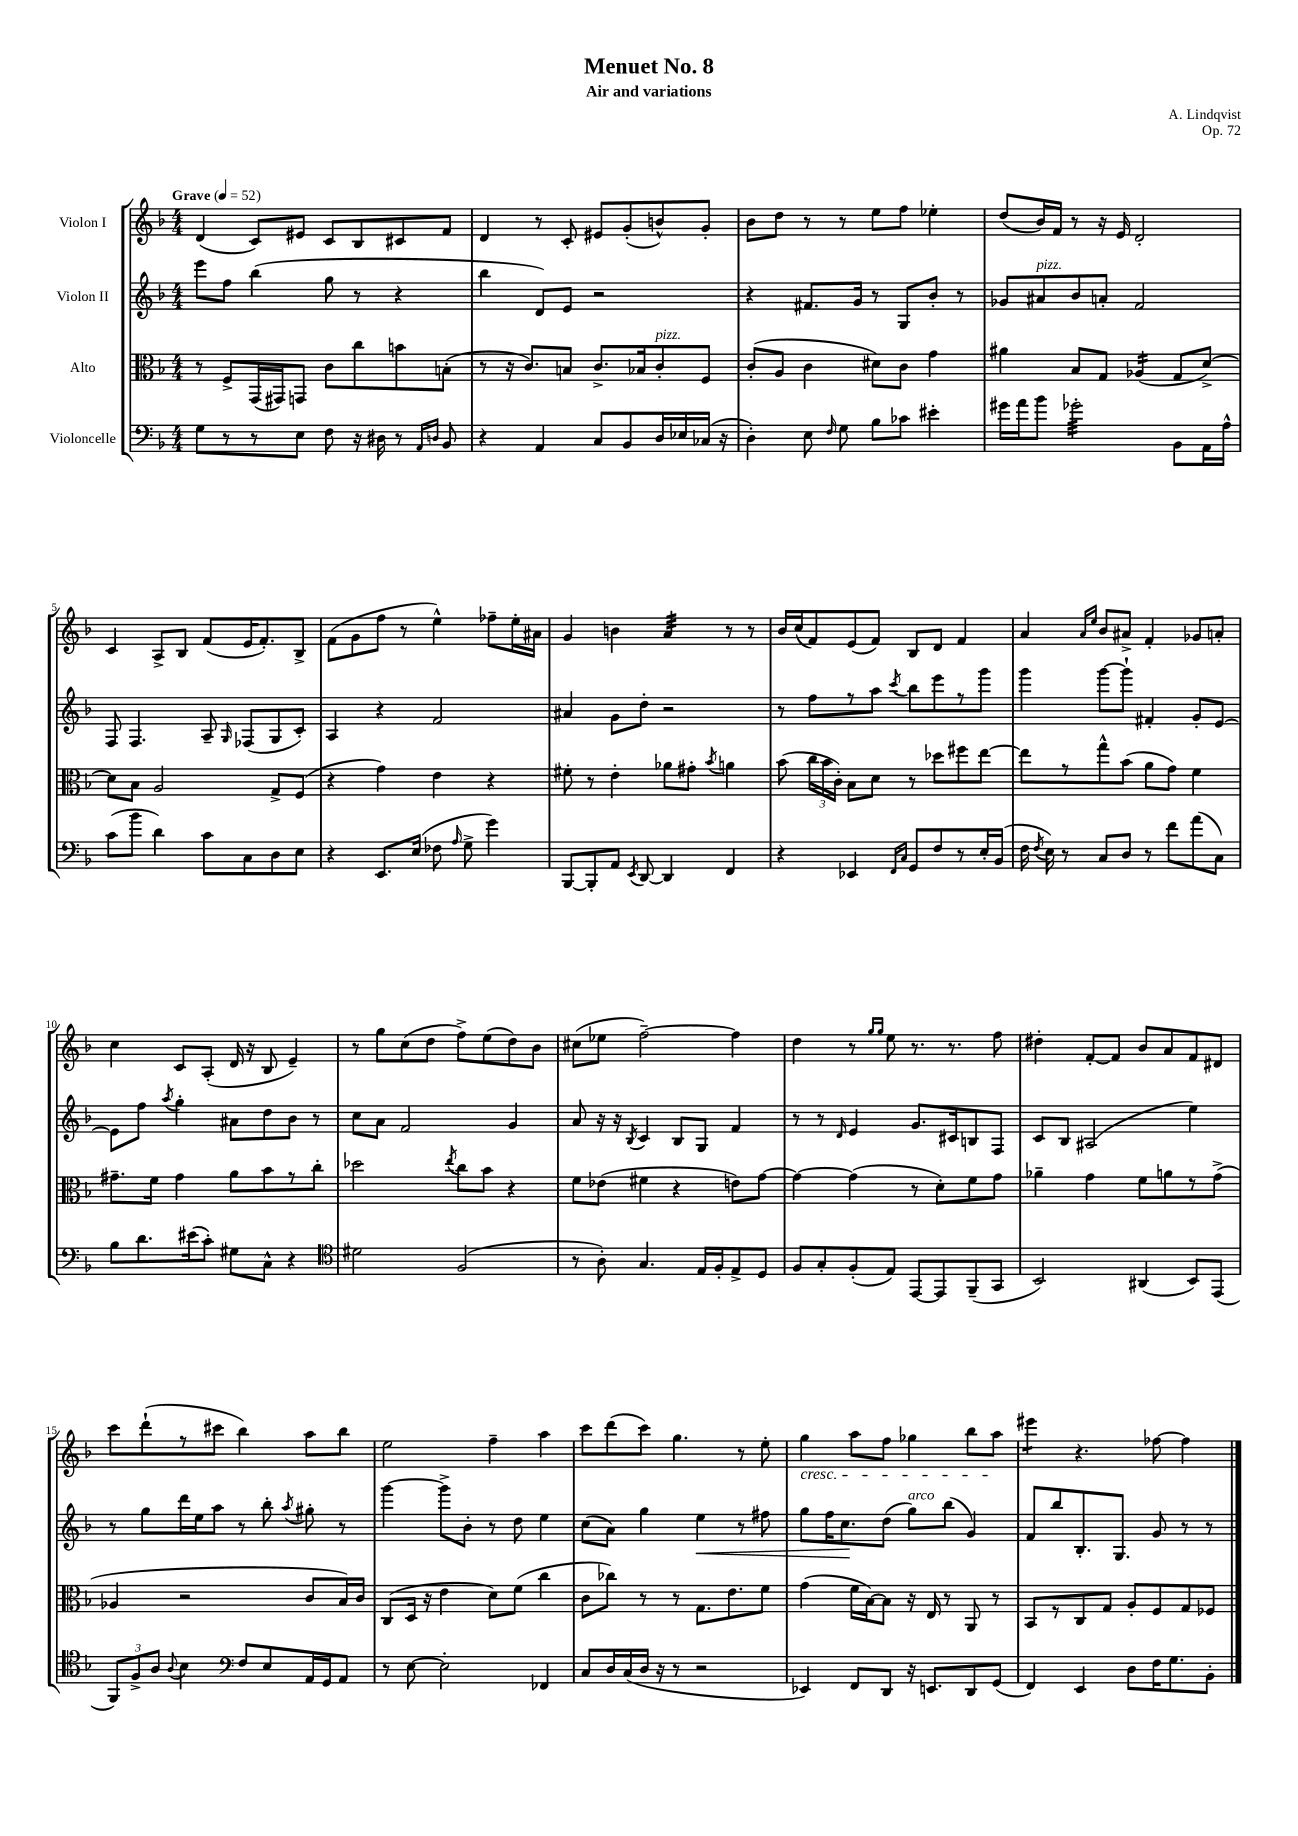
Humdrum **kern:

**kern	**kern	**kern	**kern
*staff4	*staff3	*staff2	*staff1
*clefF4	*clefC3	*clefG2	*clefG2
*k[b-]	*k[b-]	*k[b-]	*k[b-]
*M4/4	*M4/4	*M4/4	*M4/4
*MM52	*MM52	*MM52	*MM52
8G	8r	8eee	(4d
8r	8F^	8ff	.
8r	(16GG	(4bb-	8c)
.	16GG#)	.	.
8E	8GG	.	8e#
8F	8c	8gg	8c
16r	8cc	8r	8B-
16D#	.	.	.
8r	8b	4r	8c#
16qqAA	.	.	.
16qqD	.	.	.
8BB-	(8B'	.	8f
=	=	=	=
4r	8r	4bb-	4d
.	16r	.	.
.	8.c)	.	.
4AA	.	8d)	8r
.	8B	8e	8c'
8C	8.c^	2r	8e#
8BB-	.	.	(8g'
.	16B-	.	.
16D	8c'	.	8b^^)
16E-	.	.	.
(16C-	8F	.	8g'
16r	.	.	.
=	=	=	=
4D')	(8c'	4r	8b-
.	8A	.	8dd
8E	4c	8.f#	8r
16qqF	.	.	.
8G	.	.	8r
.	.	16g	.
8B-	8d#)	8r	8ee
8c-	8c	8G	8ff
4e#'	4g	8b-'	4ee-'
.	.	8r	.
=	=	=	=
16g#	4a#	8g-	(8dd
16a	.	.	.
8b-	.	8a#	16b-)
.	.	.	16f
2g-'	8B-	8b-	8r
.	8G	8a'	16r
.	.	.	16e
.	(4A-	2f	2d'
8BB-	8G	.	.
16AA	[8d^)	.	.
16A^^	.	.	.
=	=	=	=
(8c	8d]	8F	4c
8b-	8B-	4.F	.
4d)	2A	.	8A^
.	.	.	8B-
8c	.	8A~	(8f
.	.	16qqG	.
8C	.	(8F-	16e
.	.	.	8.f')
8D	8G^	8G	.
8E	(8F	8c')	8B-^
=	=	=	=
4r	4r	4A	(8f
.	.	.	8g
8.EE	4g)	4r	8ff
.	.	.	8r
(16E	.	.	.
8F-	4e	2f	4ee^^)
16qqA	.	.	.
8G^	.	.	.
4g)	4r	.	8ff-~
.	.	.	16ee'
.	.	.	16a#
=	=	=	=
[8BBB-	8f#'	4a#	4g
8BBB-']	8r	.	.
8AA	4e'	8g	4b
8qEE	.	.	.
[8DD	.	8dd'	.
4DD]	8a-	2r	4a
.	8g#'	.	.
.	8qb-	.	.
4FF	4a	.	8r
.	.	.	8r
=	=	=	=
4r	(8b-	8r	16b-
.	.	.	(16cc
.	24cc	8ff	8f)
.	24b-	.	.
.	24c')	.	.
4EE-	8B-	8r	(8e
.	8d	8aa	8f)
16qqFF	.	.	.
16qqC	.	8qccc	.
8GG	8r	8bb-	8B-
8F	8dd-	8eee	8d
8r	8ff#	8r	4f
16E'	[8ee	8ggg	.
(16BB-	.	.	.
=	=	=	=
16F	8ee]	4ggg	4a
8qF	.	.	.
16E)	.	.	.
8r	8r	.	.
.	.	.	16qqa
.	.	.	16qqee
8C	8gg^^	[8ggg	8b-
8D	(8b-	8ggg`]	8a#^
8r	8a	4f#'	4f'
8f	8g)	.	.
(8a	4f	8g'	8g-
8C)	.	[8e	8a'
=	=	=	=
8B-	8.g#~	8e]	4cc
8.d	.	8ff	.
.	16f	.	.
.	.	8qaa	.
.	4g#	4gg'	8c
(16e#	.	.	.
8c')	.	.	(8A'
8G#	8a	8a#	16d
.	.	.	16r
8C^^	8b-	8dd	8B-
4r	8r	8b-	4e~)
.	8cc'	8r	.
=	=	=	=
*clefC4	*	*	*
2d#	2dd-	8cc	8r
.	.	8a	8gg
.	.	2f	(8cc
.	.	.	8dd
.	8qee	.	.
(2F	8cc	.	8ff^)
.	8b-	.	(8ee
.	4r	4g	8dd)
.	.	.	8b-
=	=	=	=
8r	8f	8a	(8cc#
8A')	(8e-	16r	8ee-
.	.	16r	.
.	.	8qB-	.
4.G	4f#	4c	[2ff~)
.	4r	8B-	.
16E	.	8G	.
16F'	.	.	.
8E^	8e)	4f	4ff]
8D	[8g	.	.
=	=	=	=
8F	4g_	8r	4dd
8G'	.	8r	.
.	.	16qqd	.
(8F'	(4g]	4e	8r
.	.	.	16qqgg
.	.	.	16qqgg
8E)	.	.	8ee
[8EE	8r	8.g	8.r
8EE]	8d')	.	.
.	.	16c#	8.r
(8FF~	8f	8B	.
8GG	8g	8F	8ff
=	=	=	=
2BB-)	4a-~	8c	4dd#'
.	.	8B-	.
.	4g	(2A#	[8f'
.	.	.	8f]
(4AA#	8f	.	8b-
.	8a	.	8a
8BB-)	8r	4ee)	8f
(8EE	(8g^	.	8d#
=	=	=	=
12FF)	4A-	8r	8ccc
12F^	.	.	.
.	.	8gg	(8ddd`
12A	.	.	.
8qqA	.	.	.
4B-	2r	16ddd	8r
.	.	16ee	.
.	.	8aa	8ccc#
*clefF4	*	*	*
8F	.	8r	4bb-)
8E	.	8bb-'	.
.	.	8qaa	.
16AA	8c	8gg#'	8aa
16GG	.	.	.
8AA	16B-)	8r	8bb-
.	16c	.	.
=	=	=	=
8r	(8C	[4ggg	2ee
[8E	16D	.	.
.	16r	.	.
2E']	4e	8ggg^]	.
.	.	8b-'	.
.	8d)	8r	4ff~
.	(8f	8dd	.
4FF-	4cc	4ee	4aa
=	=	=	=
8C	8c	(8cc	8ccc
16D	8cc-)	8a)	(8ddd
(16C	.	.	.
16D	8r	4gg	8ccc)
16r	.	.	.
8r	8r	.	4.gg
2r	8.G	4ee	.
.	8.e	.	.
.	.	8r	8r
.	8f	8ff#	8ee'
=	=	=	=
4EE-)	(4g	8gg	4gg
.	.	16ff	.
.	.	8.cc	.
8FF	16f	.	8aa
.	[16B-)	.	.
8DD	8B-]	(8dd	8ff
16r	16r	8gg)	4gg-
8.EE	16E	.	.
.	8r	(8bb-	.
8DD	8AA	4g)	8bb-
(8GG	8r	.	8aa
=	=	=	=
4FF)	8BB-	8f	4eee#
.	8r	8bb-	.
4EE	8C	8.B-'	4.r
.	8G	.	.
.	.	8.G	.
8D	8A'	.	.
16F	8F	8g	[8ff-
8.G	.	.	.
.	8G	8r	4ff-]
8BB-'	8F-	8r	.
==	==	==	==
*-	*-	*-	*-
